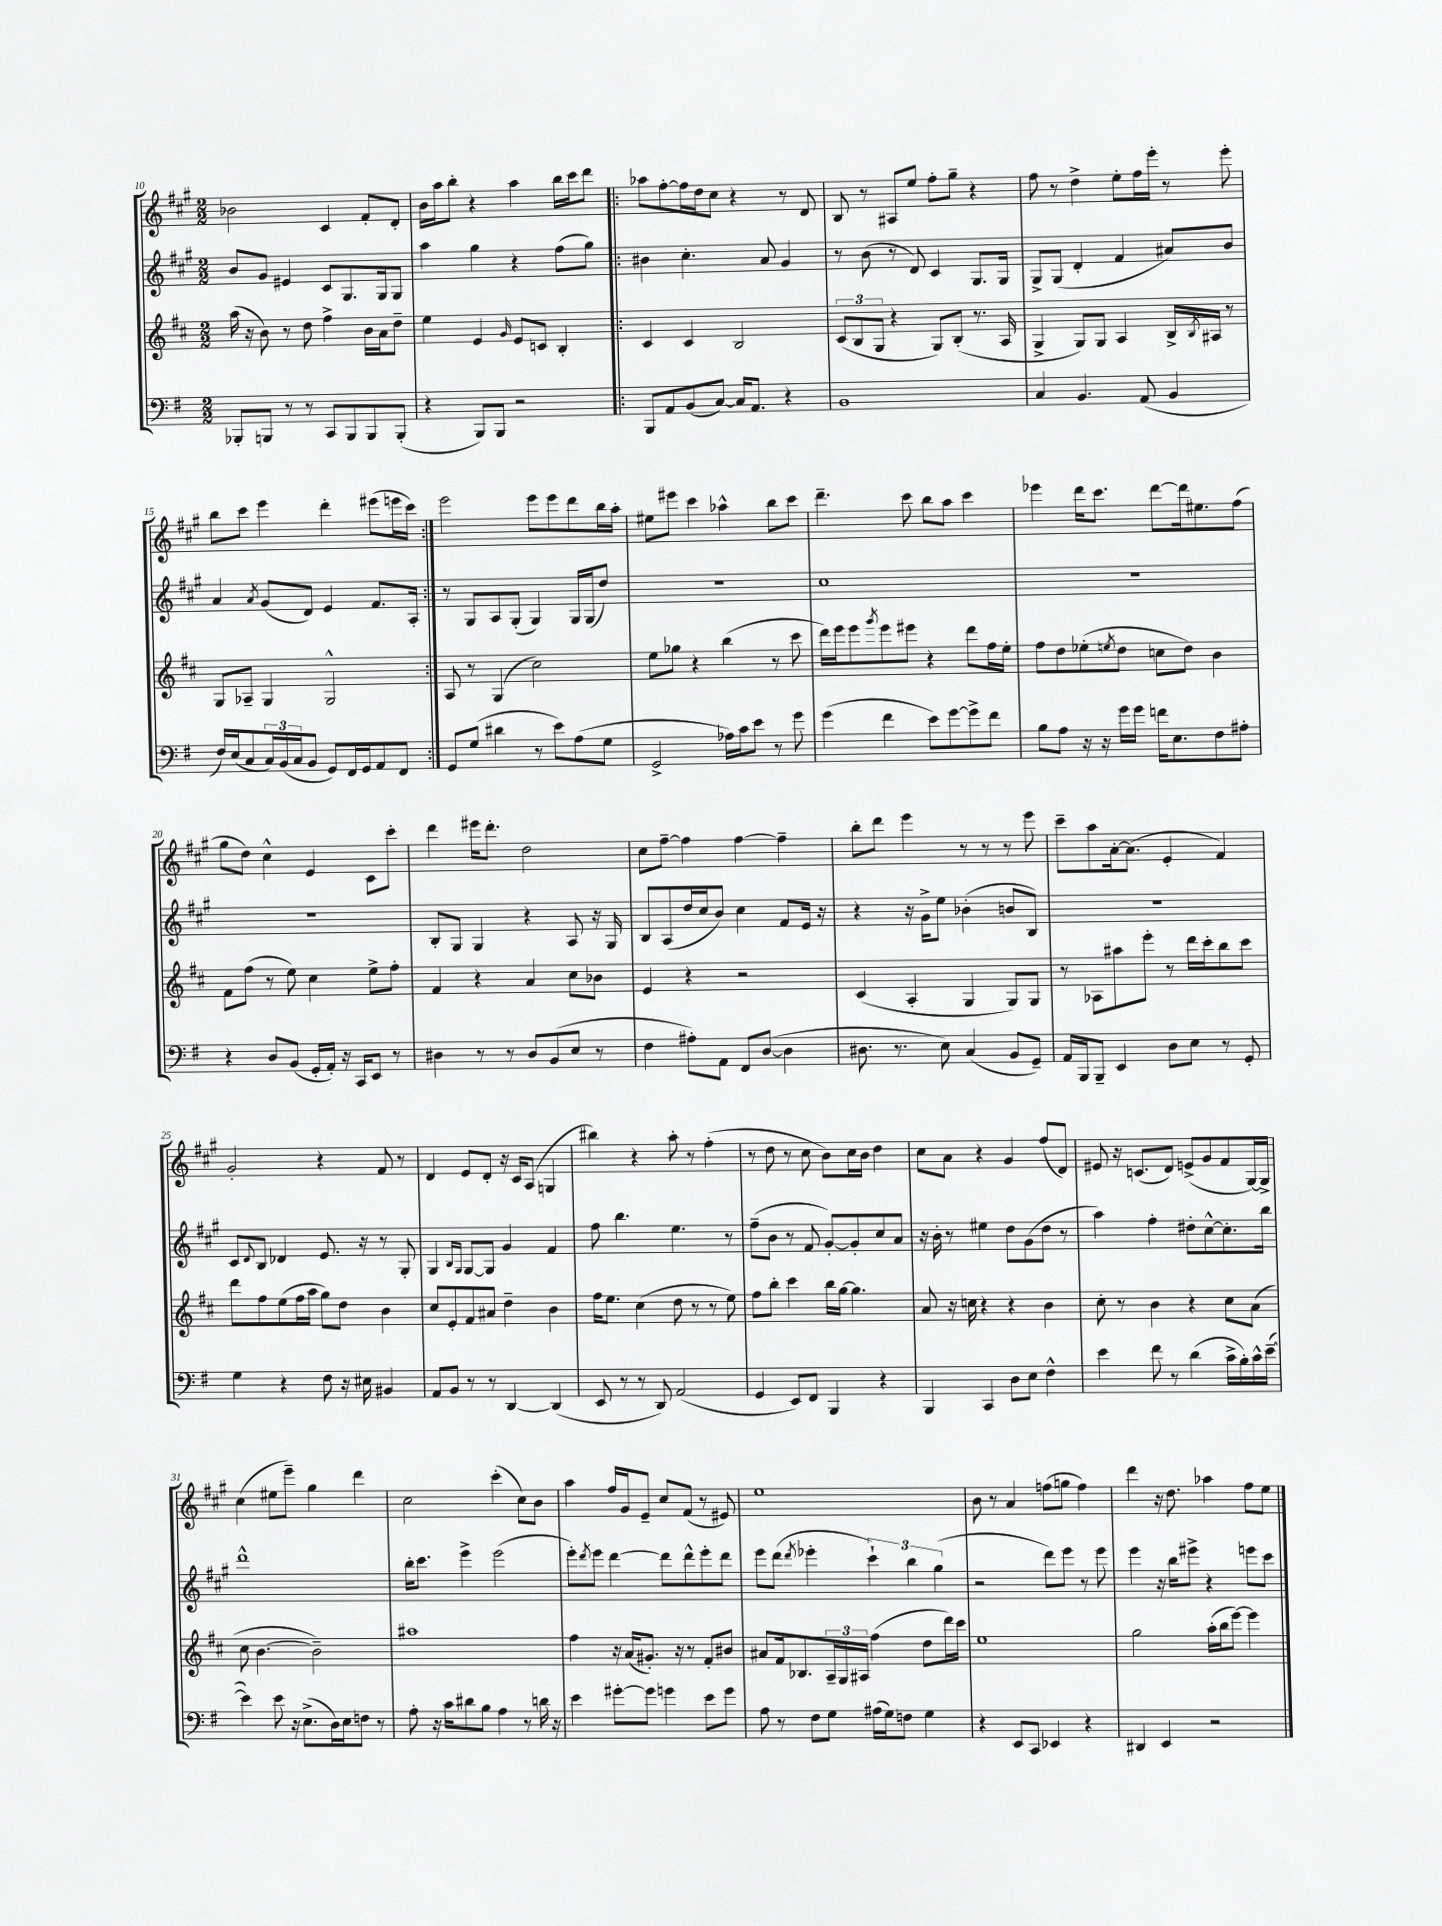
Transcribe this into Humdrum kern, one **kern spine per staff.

**kern	**kern	**kern	**kern
*part4	*part3	*part2	*part1
*staff4	*staff3	*staff2	*staff1
*clefF4	*clefG2	*clefG2	*clefG2
*k[f#]	*k[f#c#]	*k[f#c#g#]	*k[f#c#g#]
*M2/2	*M2/2	*M2/2	*M2/2
=10	=10	=10	=10
8BBB-X'/L	(16aa\	8b/L	2b-X\
.	16r	.	.
8BBBn/J	8b\)	8g#/J	.
8r	8r	4e#X/	.
8r	8dd\	.	.
8CC/L	4ff#^\	8c#/L	4c#/
8BBB/	.	8.G#/	.
8BBB/	16b\LL	.	8f#'/L
.	16a\J	16G#/k	.
(8BBB'/J	8dd~\J	8G#/J	8d'/J
=11	=11	=11	=11
4r	4ee\	4aa\	16b\LL
.	.	.	16aa\J
.	.	.	8bb'\J
8BBB/L)	4e/	4gg#\	4r
8BBB/J	.	.	.
.	16qqg/	.	.
2r	8e/L	4r	4aa\
.	8cn/J	.	.
.	4B'/	(8ff#\L	16bb\LL
.	.	.	16ccc#\J
.	.	8gg#\J)	8ddd\J
=12!|:	=12!|:	=12!|:	=12!|:
8BBB/L	4c#/	4b#X\	8aa-X\L
8AA/	.	.	[8ff#'\
(8BB/	4c#/	4.cc#'\	16ff#\L]
.	.	.	16dd\J
[8C/J)	.	.	8cc#\J
16C/KL]	2B/	.	4r
8.AA/J	.	.	.
.	.	8a/	.
4r	.	4g#/	8r
.	.	.	8d/
=13	=13	=13	=13
1BB	(12c#/L	8r	8B/
.	12B/	.	.
.	.	(8b\	8r
.	12G/J	.	.
.	4r	8r	8A#X/L
.	.	8d/)	8ee/J
.	8G/L)	4c#/	8ff#'\L
.	(8B'/J	.	8gg#~\J
.	8.r	8.G#/L	4r
.	16A/	16G#/Jk	.
=14	=14	=14	=14
4C/	4G^/	8G#^/L	8ff#\
.	.	(8G#/J	8r
4.BB/	8G/L)	4d'/	4dd^\
.	8G/J	.	.
.	4A/	4f#/	8ee'\L
(8AA/	.	.	16ff#\L
.	.	.	16eee'\JJ
4BB/	16B^/LL	8a#X/L)	8r
.	8qB/	.	.
.	16A#X/JJ	.	.
.	8r	8b/J	8eee'\
!!LO:LB:g=z
=15	=15	=15	=15
16F#/LL)	8G/L	4a/	8bb\L
(16E/J	.	.	.
8C/	8A-X~/J	.	8ccc#\J
.	.	8qa/	.
24C/L)	4G/	(8g#/L	4eee\
(24BB/	.	.	.
24C/J	.	.	.
8BB/J	.	8d/J)	.
8GG/L)	2G^^/	4e/	4ddd'\
16FF#/L	.	.	.
16GG/J	.	.	.
8AA/	.	8.f#/L	(8eee#X\L
8FF#/J	.	.	16eeen\L
.	.	16A'/Jk	16ccc#\JJ)
=16:|!	=16:|!	=16:|!	=16:|!
8GG/L	8A/	8r	2eee\
(8G/J	8r	8G#/L	.
4d#X\	(4G/	8A/	.
.	.	(8G#'/J	.
8r	2cc#\)	4G#/)	8eee\L
8e\L)	.	.	8eee\
(8A\	.	16G#/LL	8ddd\
.	.	(16G#/J	.
8G\J	.	8dd/J)	16bb\L
.	.	.	16aa'\JJ
=17	=17	=17	=17
2GG^/	8ee\L	1r	8ee#X\L
.	8gg-X\J	.	8eee#X\J
.	4r	.	4ccc#\
16A-X\LL)	(4bb\	.	4aa-X^^\
16c\J	.	.	.
8e\J	.	.	.
8r	8r	.	8bb\L
8g\	8ccc#\	.	8ccc#\J
=18	=18	=18	=18
(4g\	16ddd\LL)	1cc#	4.ddd~\
.	16eee\J	.	.
.	8eee\	.	.
.	8qggg/	.	.
4f#\	8eee\	.	.
.	8eee#X\J	.	8ccc#\
8e\L)	4r	.	8bb\L
[8g\	.	.	8aa\J
8g^\]	8ddd\L	.	4ccc#\
8f#\J	16ff#\L	.	.
.	16ee'\JJ	.	.
=19	=19	=19	=19
8B\L	8ff#\L	1r	4eee-X\
8A\J	8dd\	.	.
16r	(8ee-X'\	.	16ddd\KL
16r	.	.	8.ccc#\J
.	8qeen/	.	.
16g\LL	8dd\J	.	.
16g\JJ	.	.	.
16fn\KL	8ccn\L	.	[8ddd\L
8.E\	.	.	.
.	8dd\J)	.	16ddd\k]
.	.	.	8.ee#X\
8F#\	4b\	.	.
8A#X'\J	.	.	(8ff#\J
!!LO:LB:g=z
=20	=20	=20	=20
4r	8f#\L	1r	8gg#\L
.	(8ff#\J	.	8dd\J)
8D/L	8r	.	4cc#^^\
(8BB/J	8ee\)	.	.
16GG'/LL	4cc#\	.	4e/
16AA'/JJ)	.	.	.
16r	.	.	.
16CC/KL	.	.	.
8EE/J	8ee^\L	.	8c#\L
8r	8ff#'\J	.	8ccc#'\J
=21	=21	=21	=21
4D#X\	4f#/	8B'/L	4ddd\
.	.	8G#/J	.
8r	4r	4G#/	16eee#X\KL
.	.	.	8.ddd'\J
8r	.	.	.
8D#/L	4a/	4r	2dd\
(8BB/	.	.	.
8E/J	8cc#\L	8A/	.
8r	8b-X\J	16r	.
.	.	16G#/	.
=22	=22	=22	=22
4F#\	4e/	8B/L	8cc#\L
.	.	(8A/	[8ff#~\J
8A#X'\L)	4r	16dd/L	4ff#\]
.	.	16cc#/J	.
8AA\J	.	8b/J)	.
8FF#/L	2r	4cc#\	[4ff#\
([8D/J	.	.	.
4D\]	.	8f#/L	4ff#~\]
.	.	16e/Jk	.
.	.	16r	.
=23	=23	=23	=23
8.D#X\	(4c#/	4r	8bb'\L
.	.	.	8ddd\J
8.r	.	.	.
.	4A'/	16r	4eee\
.	.	16g#^\KL	.
8E\)	.	8ee\J	.
(4C/	4G/	(4b-X'\	8r
.	.	.	8r
8BB/L	8G/L)	8bn/L	8r
8GG~/J)	8G/J	8B/J)	8eee\
=24	=24	=24	=24
16AA/LL	8r	1r	8ccc#~\L
16BBB/J	.	.	.
8BBB~/J	8A-X\L	.	8aa\
4EE/	8aa#X\	.	[16a'\k
.	.	.	(8.a\J]
.	8eee'\J	.	.
8D\L	8r	.	4e'/
8E\J	16ddd\LL	.	.
.	16ccc#'\J	.	.
8r	8bb\	.	4f#/)
8GG'/	8ccc#\J	.	.
!!LO:LB:g=z
=25	=25	=25	=25
4G\	8ddd\L	8c#/L	2g#'/
.	.	8qqd/	.
.	8ff#\	8B/J	.
4r	(8ee\	4d-X/	.
.	16ff#\L	.	.
.	16aa\JJ	.	.
8F#\	8gg\L)	8.e/	4r
16r	8dd\J	.	.
16E#X\	.	16r	.
4BB#X/	4b\	8r	8f#/
.	.	8G#'/	8r
=26	=26	=26	=26
8AA/L	8cc#/L	4G#/	4d/
8BB/J	8e'/	.	.
.	.	16qqB/LL	.
.	.	16qqG#/JJ	.
8r	8f#/	[8G#/L	8e/L
8r	8a#X/J	8G#/J]	8d'/J
[4DD/	4dd~\	4g#/	16r
.	.	.	16c#/KL
.	.	.	(8A/J
(4DD/]	4b\	4f#/	4Gn/
=27	=27	=27	=27
8EE/	16ff#\KL	8ff#\	4bb#X\)
.	8.ee\J	.	.
8r	.	4.bb\	.
8r	(4cc#\	.	4r
8DD/)	.	.	.
(2AA/	8dd\	4.ee\	8aa'\
.	8r	.	8r
.	8r	.	(4ff#'\
.	8ee\)	8r	.
=28	=28	=28	=28
4GG/	8ff#\L	(8ff#~\L	8r
.	8bb'\J	8b\J	8dd\
8EE/L)	4ccc#\	8r	8r
8FF#/J	.	8f#/	8cc#\
4BBB/	16bb\LL	[8g#'/L)	8b\L)
.	[16gg\JJ	.	.
.	4.gg\]	8g#'/]	16cc#\L
.	.	.	16b\JJ
4r	.	8cc#/	4dd\
.	.	8a/J	.
=29	=29	=29	=29
4BBB/	8a/	16r	8cc#\L
.	.	16b'\	.
.	16r	8r	8a\J
.	16ccn\	.	.
4CC/	4r	4ee#X\	4r
8D\L	4r	8dd\L	4g#/
8E\J	.	(8g#\	.
4F#^^\	4b\	8dd\J	(8ff#/L
.	.	8r	8d/J)
=30	=30	=30	=30
4e\	8cc#'\	4aa\)	8e#X/
.	8r	.	16r
.	.	.	(8.cn/L
8f#\	4b\	4ff#'\	.
8r	.	.	8d/J)
(4d\	4r	8dd#X'\L	(8en^/L
.	.	[8cc#^^\	8g#/
16c^\LL	8cc#\L	8.cc#'\]	8f#/
16B'\)	.	.	.
16c^^\	(8a\J	.	[16G#/L)
([16e~\JJ	.	16bb\Jk	16G#^/JJ]
!!LO:LB:g=z
=31	=31	=31	=31
4e\])	8cc#\	1ddd^^	(4cc#\
.	[4.b\	.	.
8e\	.	.	8ee#X\L
16r	.	.	8eee~\J)
(8.E^\L	.	.	.
.	2b~\])	.	4gg#\
16D\L)	.	.	.
16E\J	.	.	.
8Fn\J	.	.	4ddd\
8r	.	.	.
=32	=32	=32	=32
8A'\	1aa#X	16bb'\KL	2cc#\
.	.	8.ccc#\J	.
16r	.	.	.
16c\KL	.	.	.
8d#X\	.	4eee^\	.
8B\J	.	.	.
4A\	.	(2eee\	(4ccc#'\
8r	.	.	8cc#\L)
16dn\	.	.	8b\J
16r	.	.	.
=33	=33	=33	=33
4e\	4ff#\	8eee'\L)	4aa\
.	.	8qddd/	.
.	.	8eee\J	.
[8g#X'\L	16r	[4ddd\	16ff#/LL
.	(16a/KL	.	16g#/J
8g#\J]	8.g#X'/J)	.	8e~/J
4gn\	.	8ddd\L]	8cc#/L
.	16r	.	.
.	8r	8ddd^^\	(8f#/J
8e\L	8f#'/L	8eee'\	8r
8g\J	8b#X/J	8ddd\J	8e#X/)
=34	=34	=34	=34
8A\	8a#X/L	8eee\L	1ee
8r	16f#/k	(8ddd\J	.
.	8.B-X/	.	.
.	.	8qddd/	.
8F#\L	.	4eee-X'\	.
8G\J	24A~/L	.	.
.	24G/	.	.
.	24A#X/JJ	.	.
(16A#X\LL	(4ff#\	6ccc#`\)	.
16G\J)	.	.	.
8Fn\J	.	.	.
.	.	6bb\	.
4G\	8dd\L	.	.
.	.	(6gg#\	.
.	16ddd\L)	.	.
.	16ccc#\JJ	.	.
=35	=35	=35	=35
4r	1ee	2r	8b\
.	.	.	8r
8EE/L	.	.	4a/
8CC/J	.	.	.
4EE-X/	.	8ddd\L)	(8ffn\L
.	.	8eee\J	8ggn\J
4r	.	8r	4ff\)
.	.	8eee\	.
=36	=36	=36	=36
4DD#X/	2gg\	4eee\	4ddd\
4EE/	.	16r	16r
.	.	16bb\KL	8.dd\
.	.	8eee#X^\J	.
2r	(16aa'\LL	4r	4aa-X\
.	16bb\J	.	.
.	[8eee\J)	.	.
.	4eee\]	8eeen\L	8ff#\L
.	.	8ccc#\J	8ee\J
==	==	==	==
*-	*-	*-	*-
